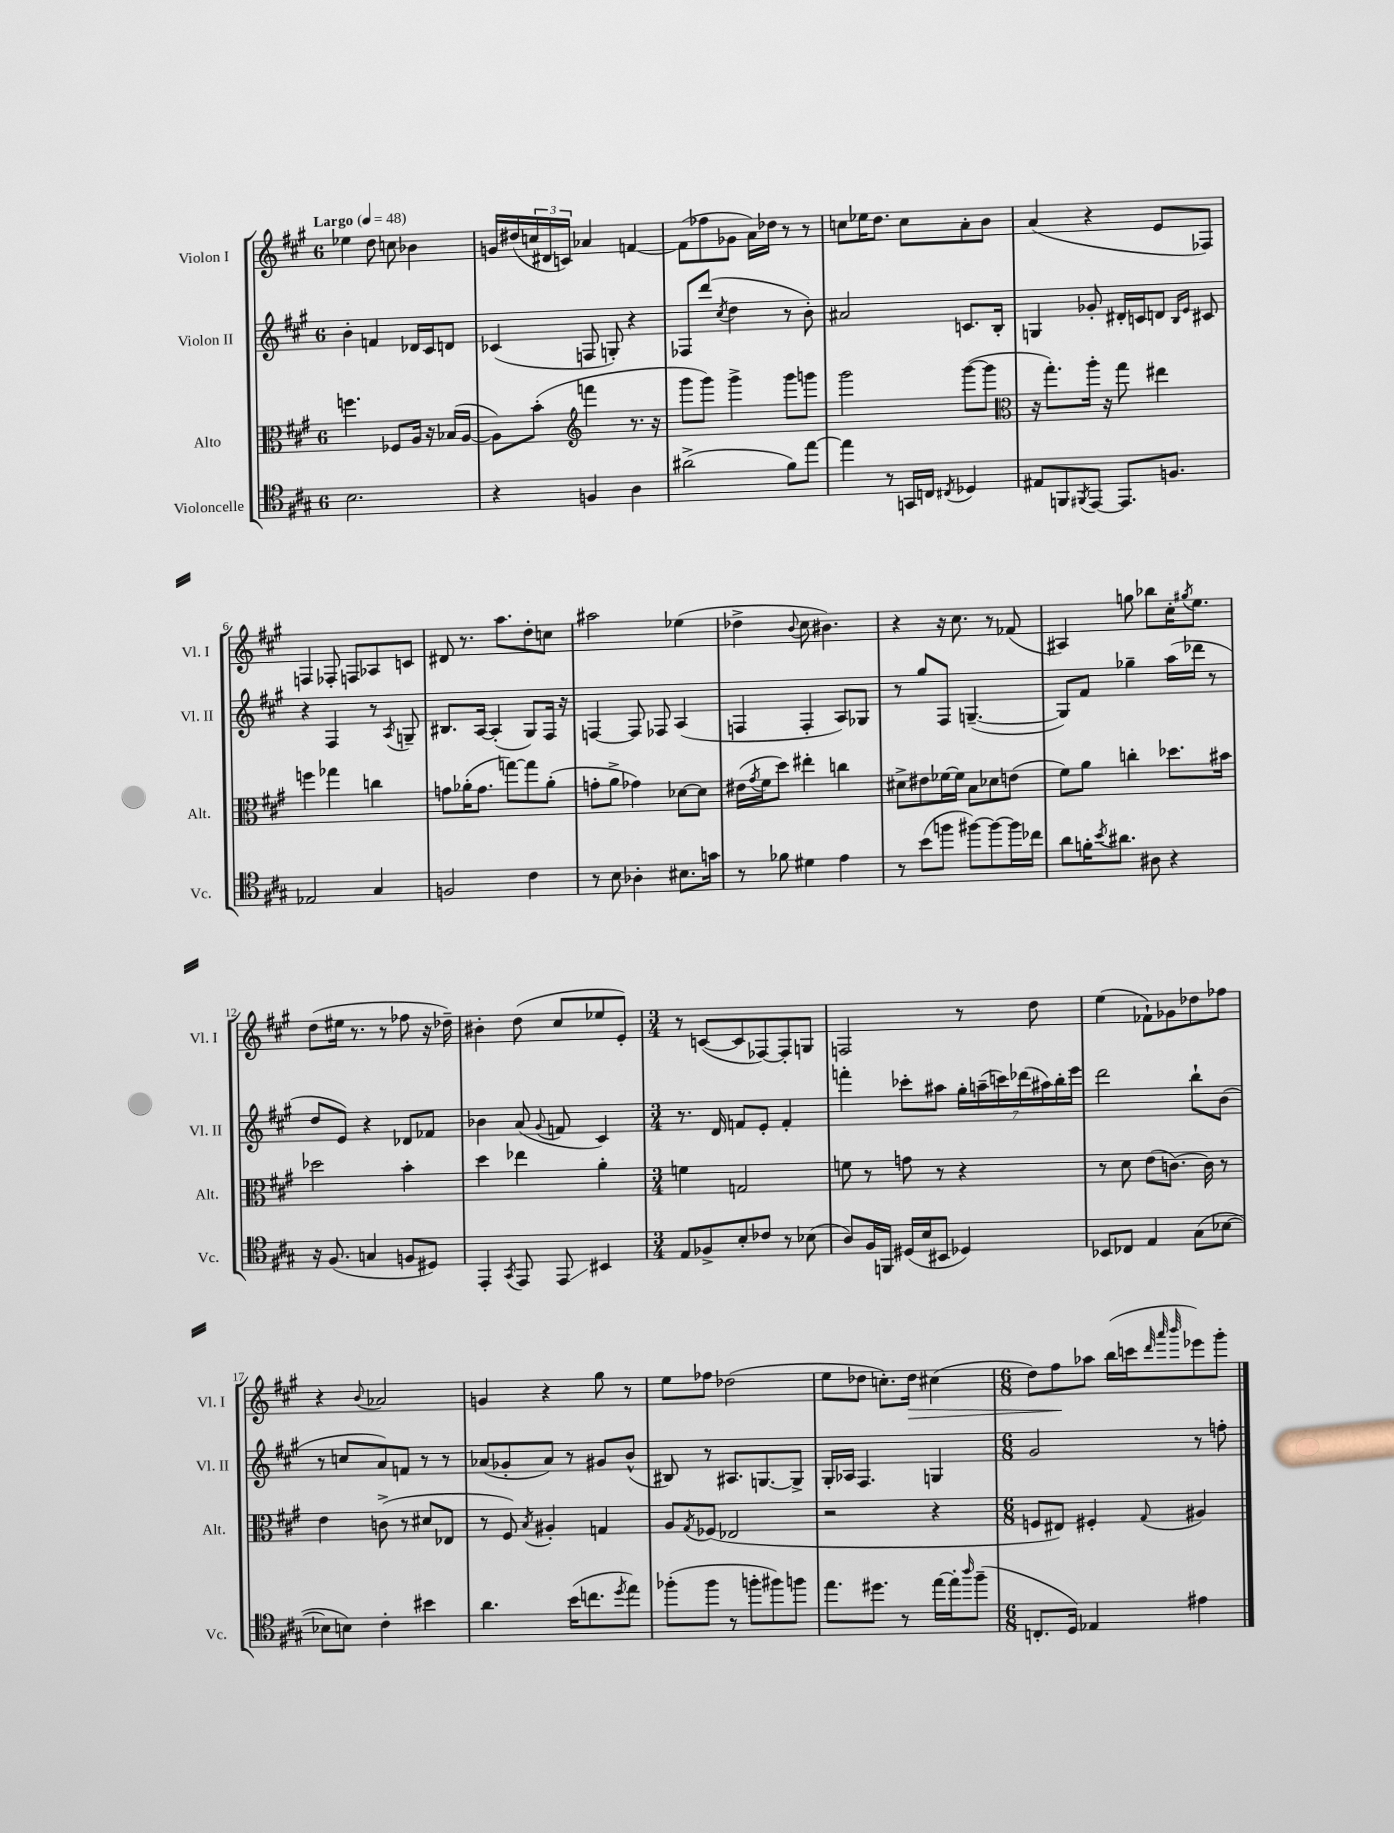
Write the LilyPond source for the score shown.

<<
\new StaffGroup <<
\new Staff = "s0" \with { instrumentName = "Violon I" shortInstrumentName = "Vl. I" } {
    \clef treble \key a \major \once \override Staff.TimeSignature.style = #'single-digit \time 6/8 \tempo "Largo" 4 = 48
    ees''4 d''8 c''8 bes'4 |
    g'16 dis''16( \tuplet 3/2 { c''16 dis'16 c'16) } aes'4 f'4~ |
    f'8( fes''8 ges'8 a'16) des''16 r8 r8 |
    c''8 ees''16 d''8. c''8 a'8-. b'8 |
    a'4( r4 e'8 fes8) |
    f4 fes8-. f8 aes8 c'8 |
    dis'8 r8. a''8. d''8-. c''8 |
    ais''2 ees''4( |
    des''4-> \appoggiatura { b'8 } cis''8 bis'4.) |
    r4 r16 cis''8. r8 fes'8( |
    ais4) g''8 bes''8 cis''16-. \acciaccatura { gis''8 } e''8. |
    d''8( eis''16 r8. r8 fes''8 r16 des''16--) |
    bis'4-. d''8( cis''8 ees''8 e'8-.) |
    \numericTimeSignature \time 3/4 r8 c'8~( c'8 fes8~) fes8-. g8 |
    f2 r8 d''8 |
    e''4( fes'8-!) ges'8 des''8 fes''8 |
    r4 \appoggiatura { b'8 } aes'2 |
    g'4 r4 gis''8 r8 |
    e''8 fes''8 des''2( |
    e''8 des''8 c''8.-.) des''16\> cis''4( |
    \numericTimeSignature \time 6/8 d''8) fis''8\! aes''8 b''16( c'''16 \grace { d'''32 a'''32 b'''32 } ees'''8) gis'''8-. \bar "|." |
}
\new Staff = "s1" \with { instrumentName = "Violon II" shortInstrumentName = "Vl. II" } {
    \clef treble \key a \major \once \override Staff.TimeSignature.style = #'single-digit \time 6/8
    b'4-. f'4 des'16 cis'16 d'8 |
    ces'4( f8 g8-.) r4 |
    fes8 d'''8( \acciaccatura { cis''8 } d''4 r8 b'8-.) |
    ais'2 c'8. b16-. |
    g4 ges'8-. dis'16-. c'16 d'8 \grace { b16 e'16 } cis'8 |
    r4 fis4 r8 \acciaccatura { a8 } g8-- |
    bis8. a16~ a4-.( gis8) fis16 r16 |
    f4~ f8 fes8 a4( |
    f4 f4-. a8) ges8 |
    r8 gis''8 fis8 g4.~--( |
    g8) fis'8 ges''4-- a''16( des'''16 r8 |
    d''8 e'8) r4 des'8 fes'8 |
    bes'4 a'8( \appoggiatura { gis'8 } f'8 cis'4) |
    \numericTimeSignature \time 3/4 r8. d'16 f'8 e'8-. f'4-. |
    f'''4-. ces'''8-. ais''8 \tuplet 7/4 { gis''16-. a''16--( c'''16) des'''16( ais''16) b''16-. e'''16 } |
    d'''2 b''8-! b'8( |
    r8 c''8 a'8) f'8 r8 r8 |
    aes'8( ges'8-. aes'8) r8 gis'8 b'8-^( |
    bis8) r8 ais8. g8.~ g8-> |
    gis16-. aes16 fis4. g4 |
    \numericTimeSignature \time 6/8 gis'2 r8 f''8-. \bar "|." |
}
\new Staff = "s2" \with { instrumentName = "Alto" shortInstrumentName = "Alt." } {
    \clef alto \key a \major \once \override Staff.TimeSignature.style = #'single-digit \time 6/8
    f''4. fes8 a16 r16 bes16( a16~ |
    a8) b'8-.( \clef treble f'''4 r8. r16 |
    gis'''8 gis'''8) gis'''4-> gis'''8 g'''8 |
    gis'''2 gis'''8~( gis'''8 |
    \clef alto r16 gis''8.-.) a''16-. r16 gis''8 eis''4 |
    f''4 ges''4 c''4 |
    g'8 aes'16-.( g'8. g''8~) g''8 aes'8-.( |
    g'8-. a'8-> ges'4) des'8~ des'8 |
    eis'16( \acciaccatura { gis'8 } fis'16 d''8) eis''4-. c''4 |
    dis'8-> eis'8 fes'16~ fes'16 b8 des'8 e'8( |
    fis'8) a'8 c''4-. des''8. bis'16 |
    des''2 b'4-. |
    d''4 ees''4 a'4-. |
    \numericTimeSignature \time 3/4 f'4 g2 |
    f'8 r8 g'8 r8 r4 |
    r8 d'8 e'8( c'8.~) c'16 r8 |
    e'4 c'8->( r8 dis'8 ees8 |
    r8 fis8) \acciaccatura { b8 } ais4-. g4 |
    a8 \acciaccatura { gis8 } fes8( ees2 |
    r2 r4 |
    \numericTimeSignature \time 6/8 f8 eis8) fis4-. \appoggiatura { gis8 } ais4 \bar "|." |
}
\new Staff = "s3" \with { instrumentName = "Violoncelle" shortInstrumentName = "Vc." } {
    \clef tenor \key a \major \once \override Staff.TimeSignature.style = #'single-digit \time 6/8
    b2. |
    r4 f4 a4 |
    ais'2->( fis'8) e''8~ |
    e''4 r8 g,16 c16 \acciaccatura { cis8 } des4 |
    eis8 f,8 \acciaccatura { fis,8 } e,8~ e,8. f8. |
    ees2 gis4 |
    f2 cis'4 |
    r8 b8 aes4-. bis8. g'16 |
    r8 fes'8 dis'4 e'4 |
    r8 b'8( f''8 fis''8~) fis''8~ fis''16 ces''16 |
    a'8 f'16-. \acciaccatura { b'8 } ais'8. ais8 r4 |
    r16 fis8.( g4 f8 dis8) |
    e,4-. \acciaccatura { gis,8 } e,8 e,8\glissando bis,4 |
    \numericTimeSignature \time 3/4 e8 fes8-> b8-. ces'8 r8 bes8( |
    a8) fis16 f,16 dis16( b16 bis,8 des4) |
    bes,8 ces8 e4 gis8( bes8~ |
    bes8 b8) cis'4-. bis'4 |
    a'4. b'16( c''8. \acciaccatura { d''8 } e''8) |
    fes''8-.( fes''8 r8 f''8-. fis''8) f''8 |
    e''8. dis''8. r8 e''16~ e''16-. \grace { a''16 } fis''8--( |
    \numericTimeSignature \time 6/8 c8.-. d16) ees4 eis'4 \bar "|." |
}
>>
>>
